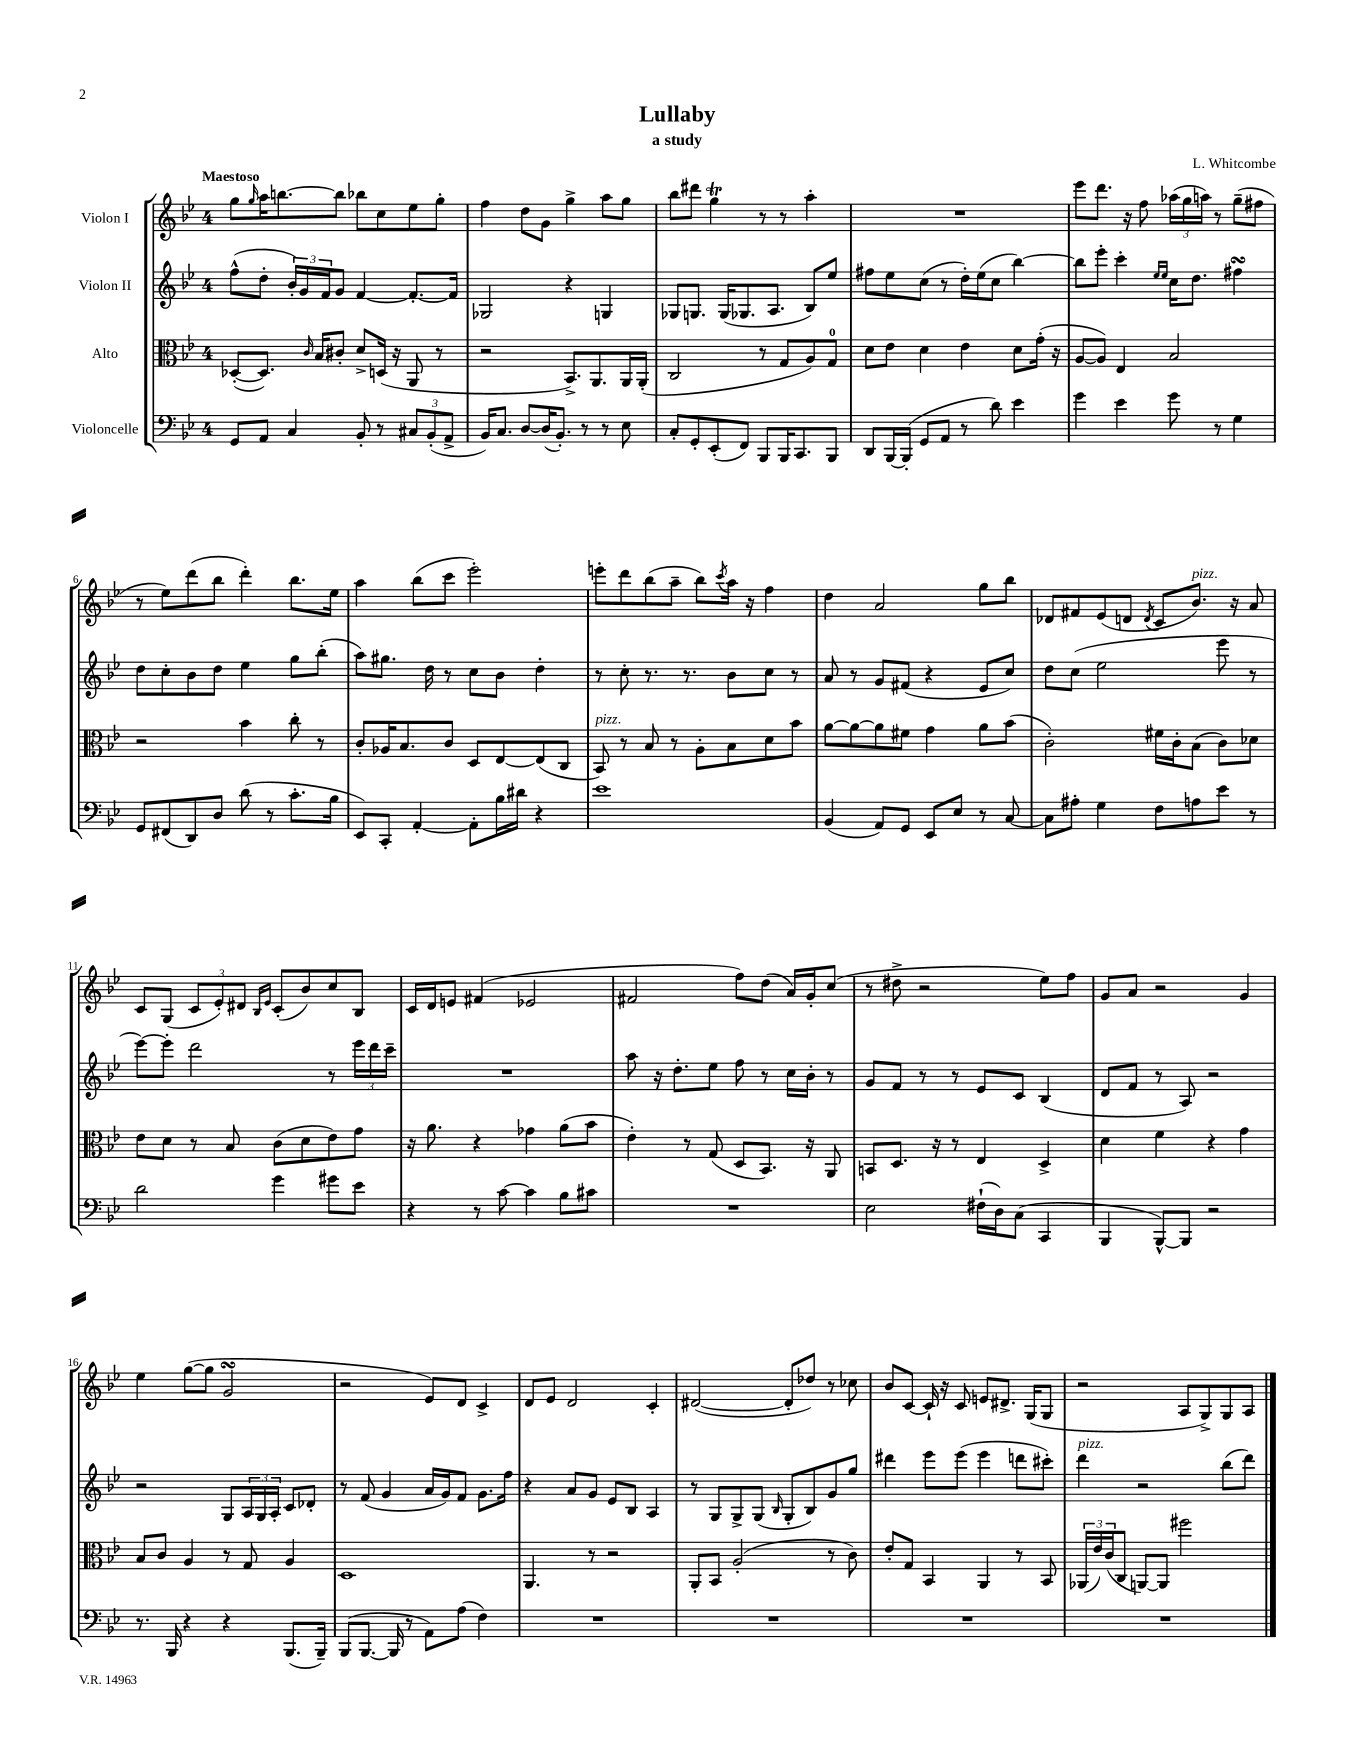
\header { title = "Lullaby" composer = "L. Whitcombe" subtitle = "a study" }
<<
\new StaffGroup <<
\new Staff = "s0" \with { instrumentName = "Violon I" } {
    \clef treble \key bes \major \once \override Staff.TimeSignature.style = #'single-digit \time 4/4 \tempo "Maestoso"
    g''8 \grace { g''16 } a''16 b''8.~ b''8 bes''8 c''8 ees''8 g''8-. |
    f''4 d''8 g'8 g''4-> a''8 g''8 |
    bes''8 dis'''8 g''4\trill r8 r8 a''4-. |
    R1 |
    ees'''8 d'''8. r16 f''8 \tuplet 3/2 { aes''16( g''16 a''16) } r8 g''8--( fis''8 |
    r8 ees''8) d'''8( bes''8 d'''4-.) bes''8. ees''16 |
    a''4 bes''8( c'''8 ees'''2-.) |
    e'''8-. d'''8 bes''8( a''8-- bes''8) \acciaccatura { c'''8 } a''16 r16 f''4 |
    d''4 a'2 g''8 bes''8 |
    des'8 fis'8 ees'8( d'8 \acciaccatura { d'8 } c'8 bes'8.^\markup { \italic "pizz." }) r16 a'8 |
    c'8 g8( \tuplet 3/2 { c'8 ees'8-.) dis'8 } \grace { bes16 ees'16 } c'8-.( bes'8) c''8 bes8 |
    c'16 d'16 e'8 fis'4( ees'2 |
    fis'2 f''8) d''8( a'16) g'16-. c''8( |
    r8 dis''8-> r2 ees''8) f''8 |
    g'8 a'8 r2 g'4 |
    ees''4 g''8~( g''8 g'2\turn |
    r2 ees'8) d'8 c'4-> |
    d'8 ees'8 d'2 c'4-. |
    dis'2~( dis'8-. des''8) r8 ces''8 |
    bes'8 c'8~ c'16-! r16 c'8 e'8 dis'8.-> g16( g8 |
    r2 a8 g8->) g8 a8 \bar "|." |
}
\new Staff = "s1" \with { instrumentName = "Violon II" } {
    \clef treble \key bes \major \once \override Staff.TimeSignature.style = #'single-digit \time 4/4
    f''8-^( d''8-. \tuplet 3/2 { bes'16-.) g'16 f'16 } g'8 f'4~ f'8.~-. f'16 |
    ges2 r4 g4 |
    ges8 g8. g16( ges8. a8. bes8) ees''8 |
    fis''8 ees''8 c''8( r8 d''16-.) ees''16( c''8 bes''4~) |
    bes''8 ees'''8-. c'''4-. \grace { ees''16 ees''16 } c''16 d''8. fis''4\turn |
    d''8 c''8-. bes'8 d''8 ees''4 g''8 bes''8-.( |
    a''8) gis''8. d''16 r8 c''8 bes'8 d''4-. |
    r8 c''8-. r8. r8. bes'8 c''8 r8 |
    a'8 r8 g'8 fis'8( r4 ees'8 c''8) |
    d''8 c''8( ees''2 ees'''8 r8 |
    ees'''8~) ees'''8-. d'''2 r8 \tuplet 3/2 { ees'''16 d'''16 c'''16-- } |
    R1 |
    a''8 r16 d''8.-. ees''8 f''8 r8 c''16 bes'16-. r8 |
    g'8 f'8 r8 r8 ees'8 c'8 bes4( |
    d'8 f'8 r8 a8) r2 |
    r2 g8 \tuplet 3/2 { a16 g16 a16-. } c'8 des'8-. |
    r8 f'8( g'4 a'16 g'16) f'8 g'8. f''16 |
    r4 a'8 g'8 ees'8 bes8 a4 |
    r8 g8 g8-> g8( \grace { bes16 } g8-. bes8) g'8 g''8 |
    dis'''4 ees'''8 ees'''8( ees'''4 d'''8 cis'''8-.) |
    d'''4^\markup { \italic "pizz." } r2 bes''8( d'''8) \bar "|." |
}
\new Staff = "s2" \with { instrumentName = "Alto" } {
    \clef alto \key bes \major \once \override Staff.TimeSignature.style = #'single-digit \time 4/4
    des8~-.( des8.) \grace { c'16 } bes16 cis'8-. d'8-> d16( r16 a,8 r8 |
    r2 bes,8.->) a,8. a,16 a,16-.( |
    c2 r8 g8 a8) g8-0 |
    d'8 ees'8 d'4 ees'4 d'8 g'16-.( r16 |
    a8~ a8) ees4 bes2 |
    r2 bes'4 c''8-. r8 |
    c'8-. aes16 bes8. c'8 d8 ees8~ ees8( c8 |
    bes,8^\markup { \italic "pizz." }) r8 bes8 r8 a8-. bes8 d'8 bes'8 |
    a'8~ a'8~ a'8 fis'8 g'4 a'8 bes'8( |
    c'2-.) fis'16 c'16-. bes8( c'8) des'8 |
    ees'8 d'8 r8 bes8 c'8( d'8 ees'8) g'8 |
    r16 a'8. r4 ges'4 a'8( bes'8 |
    ees'4-.) r8 g8( d8 bes,8.) r16 a,8 |
    b,8 d8. r16 r8 ees4 d4-> |
    d'4 f'4 r4 g'4 |
    bes8 c'8 a4 r8 g8 a4 |
    d1 |
    a,4. r8 r2 |
    a,8-. bes,8 a2-.( r8 c'8) |
    ees'8-. g8 bes,4 a,4 r8 bes,8 |
    \tuplet 3/2 { aes,16( ees'16) c'16( } c8 a,8~) a,8 fis''2 \bar "|." |
}
\new Staff = "s3" \with { instrumentName = "Violoncelle" } {
    \clef bass \key bes \major \once \override Staff.TimeSignature.style = #'single-digit \time 4/4
    g,8 a,8 c4 bes,8-. r8 \tuplet 3/2 { cis8 bes,8-.( a,8-> } |
    bes,16) c8. d8~ d16( bes,8.-.) r8 r8 ees8 |
    c8-. g,8-. ees,8-.( f,8) bes,,8 bes,,16 c,8. bes,,8 |
    d,8 bes,,16~ bes,,16-.( g,8 a,8 r8 d'8) ees'4 |
    g'4 ees'4 g'8 r8 g4 |
    g,8 fis,8( d,8) d8 d'8( r8 c'8.-. bes16 |
    ees,8) c,8-. a,4~-. a,8-. bes16 dis'16 r4 |
    ees'1 |
    bes,4( a,8) g,8 ees,8 ees8 r8 c8~ |
    c8 ais8-. g4 f8 a8 ees'8 r8 |
    d'2 g'4 gis'8 ees'8 |
    r4 r8 c'8~ c'4 bes8 cis'8 |
    R1 |
    ees2 fis16-!( d16) c8( c,4 |
    bes,,4 bes,,8~-^) bes,,8 r2 |
    r8. bes,,16 r4 r4 bes,,8.( bes,,16--) |
    bes,,8( bes,,8.~ bes,,16 r8 a,8) a8( f4) |
    R1 |
    R1 |
    R1 |
    R1 \bar "|." |
}
>>
>>
